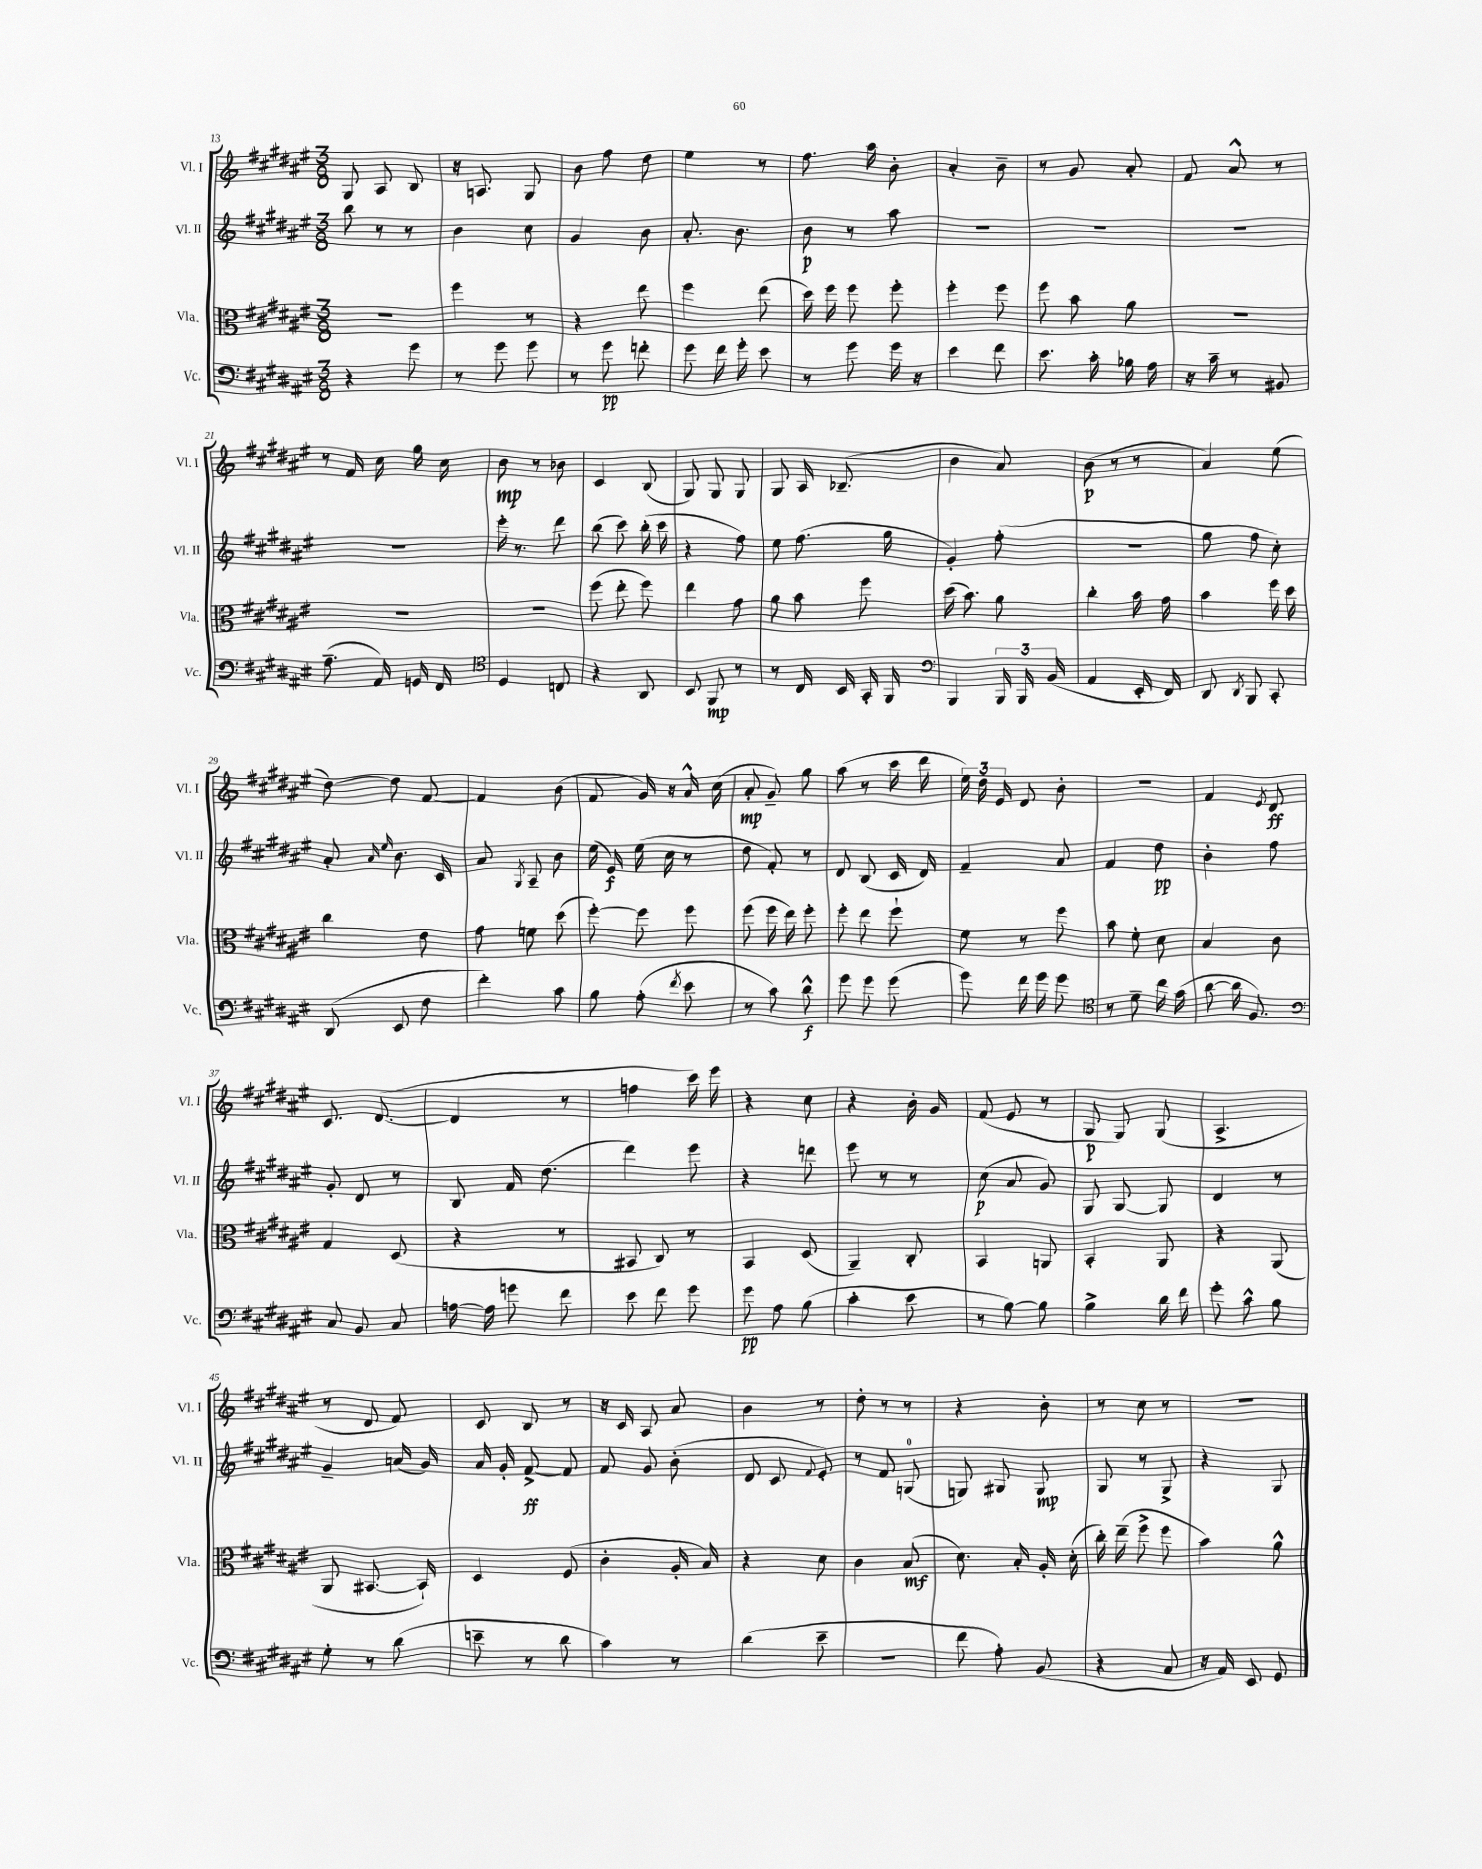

**kern	**dynam	**kern	**dynam	**kern	**dynam	**kern	**dynam
*part4	*part4	*part3	*part3	*part2	*part2	*part1	*part1
*staff4	*staff4	*staff3	*staff3	*staff2	*staff2	*staff1	*staff1
*I"Vc.	*	*I"Vla.	*	*I"Vl. II	*	*I"Vl. I	*
*I'Vc.	*	*I'Vla.	*	*I'Vl. II	*	*I'Vl. I	*
*clefF4	*	*clefC3	*	*clefG2	*	*clefG2	*
*k[f#c#g#d#a#e#]	*	*k[f#c#g#d#a#e#]	*	*k[f#c#g#d#a#e#]	*	*k[f#c#g#d#a#e#]	*
*M3/8	*	*M3/8	*	*M3/8	*	*M3/8	*
=13	=13	=13	=13	=13	=13	=13	=13
4r	.	4.r	.	8bb\	.	8G#/	.
.	.	.	.	8r	.	8A#/	.
8g#\	.	.	.	8r	.	8B/	.
=14	=14	=14	=14	=14	=14	=14	=14
8r	.	4ff#\	.	4b\	.	16r	.
.	.	.	.	.	.	8.An/	.
8g#\	.	.	.	.	.	.	.
8g#\	.	8r	.	8cc#\	.	8G#/	.
=15	=15	=15	=15	=15	=15	=15	=15
8r	.	4r	.	4g#/	.	8b\	.
8g#\	pp	.	.	.	.	8ff#\	.
8fn'\	.	8ee#\	.	8b\	.	8dd#\	.
=16	=16	=16	=16	=16	=16	=16	=16
8g#\	.	4ff#\	.	8.a#'/	.	4ee#\	.
16f#\	.	.	.	.	.	.	.
16g#'\	.	.	.	8.b\	.	.	.
8e#\	.	(8ee#\	.	.	.	8r	.
=17	=17	=17	=17	=17	=17	=17	=17
8r	.	16dd#\)	.	8b\	p	8.ff#\	.
.	.	16ff#\	.	.	.	.	.
8g#\	.	8ff#\	.	8r	.	.	.
.	.	.	.	.	.	16aa#\	.
16g#\	.	8ff#'\	.	8aa#\	.	8b'\	.
16r	.	.	.	.	.	.	.
=18	=18	=18	=18	=18	=18	=18	=18
4e#\	.	4ff#'\	.	4.r	.	4a#'/	.
8f#\	.	8ff#\	.	.	.	8b~\	.
=19	=19	=19	=19	=19	=19	=19	=19
8.e#\	.	8ff#\	.	4.r	.	8r	.
.	.	8b\	.	.	.	8g#/	.
16c#'\	.	.	.	.	.	.	.
16B-X\	.	8a#\	.	.	.	8a#'/	.
16A#\	.	.	.	.	.	.	.
=20	=20	=20	=20	=20	=20	=20	=20
16r	.	4.r	.	4.r	.	8f#/	.
16c#~\	.	.	.	.	.	.	.
8r	.	.	.	.	.	8a#^^/	.
8BB#X/	.	.	.	.	.	8r	.
!!LO:LB:g=z
=21	=21	=21	=21	=21	=21	=21	=21
(8.A#~\	.	4.r	.	4.r	.	8r	.
.	.	.	.	.	.	16f#/	.
16AA#/)	.	.	.	.	.	16cc#\	.
16GGn/	.	.	.	.	.	16gg#\	.
16FF#/	.	.	.	.	.	16cc#\	.
=22	=22	=22	=22	=22	=22	=22	=22
*clefC4	*	*	*	*	*	*	*
4D#/	.	4.r	.	16eee#'\	.	8b\	mp
.	.	.	.	8.r	.	.	.
.	.	.	.	.	.	8r	.
8Cn/	.	.	.	8ddd#\	.	8b-X\	.
=23	=23	=23	=23	=23	=23	=23	=23
4r	.	(8ff#\	.	(8bb\	.	4c#/	.
.	.	8ee#'\	.	8ccc#\)	.	.	.
8AA#/	.	8ff#\)	.	(16bb'\	.	(8B/	.
.	.	.	.	16ccc#\	.	.	.
=24	=24	=24	=24	=24	=24	=24	=24
8BB/	.	4ee#\	.	4r	.	8G#/)	.
8FF#/	mp	.	.	.	.	8G#/	.
8r	.	8g#\	.	8ff#\)	.	8G#/	.
=25	=25	=25	=25	=25	=25	=25	=25
8r	.	8a#\	.	8ee#\	.	8G#/	.
16C#/	.	8b\	.	(8.ff#\	.	16A#/	.
16BB/	.	.	.	.	.	(8.B-X~/	.
16GG#'/	.	8ff#\	.	.	.	.	.
16FF#/	.	.	.	16gg#\	.	.	.
=26	=26	=26	=26	=26	=26	=26	=26
*clefF4	*	*	*	*	*	*	*
4BBB/	.	(16dd#\	.	4g#'/)	.	4b\	.
.	.	8.b\)	.	.	.	.	.
24BBB/	.	8a#\	.	(8ff#'\	.	8a#/)	.
24BBB/	.	.	.	.	.	.	.
(24BB/	.	.	.	.	.	.	.
=27	=27	=27	=27	=27	=27	=27	=27
4AA#/	.	4cc#'\	.	4.r	.	(8b\	p
.	.	.	.	.	.	8r	.
16EE#'/	.	16b\	.	.	.	8r	.
16FF#/)	.	16g#\	.	.	.	.	.
=28	=28	=28	=28	=28	=28	=28	=28
8DD#/	.	4b\	.	8gg#\	.	4a#/)	.
8qDD#/	.	.	.	.	.	.	.
8BBB/	.	.	.	8ff#\	.	.	.
8CC#'/	.	16ff#\	.	8cc#'\)	.	(8ee#\	.
.	.	16dd#\	.	.	.	.	.
!!LO:LB:g=z
=29	=29	=29	=29	=29	=29	=29	=29
(8DD#/	.	4cc#\	.	8a#'/	.	[8dd#\)	.
.	.	.	.	16qqa#/	.	.	.
.	.	.	.	16qqee#/	.	.	.
8EE#/	.	.	.	8.b\	.	8dd#\]	.
8F#\	.	8e#\	.	.	.	[8f#/	.
.	.	.	.	16c#/	.	.	.
=30	=30	=30	=30	=30	=30	=30	=30
4f#'\)	.	8g#\	.	8a#/	.	4f#/]	.
.	.	.	.	8qG#/	.	.	.
.	.	8fn\	.	8A#~/	.	.	.
8c#\	.	(8dd#\	.	8b\	.	(8b\	.
=31	=31	=31	=31	=31	=31	=31	=31
8B\	.	[8ff#'\)	.	(16ee#\	.	8f#/	.
.	.	.	.	16e#/)	f	.	.
(8A#'\	.	8ff#\]	.	(16ee#\	.	16g#/)	.
.	.	.	.	16cc#\	.	16r	.
8qf#/	.	.	.	.	.	.	.
8e#\	.	8ff#\	.	8r	.	16a#^^/	.
.	.	.	.	.	.	(16cc#\	.
=32	=32	=32	=32	=32	=32	=32	=32
8r	.	(8ff#\	.	8dd#\	.	8a#'/	mp
8c#\)	.	16ff#\	.	8f#'/)	.	8g#~/)	.
.	.	16ee#\)	.	.	.	.	.
8d#^^\	f	8ff#'\	.	8r	.	8gg#\	.
=33	=33	=33	=33	=33	=33	=33	=33
8g#\	.	8ff#'\	.	8d#/	.	(8aa#\	.
8g#\	.	8ee#\	.	(8B/	.	8r	.
(8g#\	.	8ff#`\	.	16c#/	.	16ccc#\	.
.	.	.	.	16d#/)	.	16ddd#\	.
=34	=34	=34	=34	=34	=34	=34	=34
8g#\)	.	8f#\	.	4f#~/	.	24ee#\)	.
.	.	.	.	.	.	24dd#\	.
.	.	.	.	.	.	24e#/	.
16f#\	.	8r	.	.	.	8d#/	.
16g#\	.	.	.	.	.	.	.
8g#\	.	8ff#\	.	8a#/	.	8b'\	.
=35	=35	=35	=35	=35	=35	=35	=35
*clefC4	*	*	*	*	*	*	*
8r	.	8b\	.	4f#/	.	4.r	.
8d#~\	.	8f#'\	.	.	.	.	.
16cc#\	.	8d#\	.	8dd#\	pp	.	.
(16g#\	.	.	.	.	.	.	.
=36	=36	=36	=36	=36	=36	=36	=36
[8a#\	.	4B/	.	4b'\	.	4f#/	.
16a#\]	.	.	.	.	.	.	.
8.F#/)	.	.	.	.	.	.	.
.	.	.	.	.	.	8qe#/	.
.	.	8c#\	.	8ff#\	.	8d#/	ff
!!LO:LB:g=z
=37	=37	=37	=37	=37	=37	=37	=37
*clefF4	*	*	*	*	*	*	*
8C#/	.	4G#/	.	8g#'/	.	8.c#/	.
8BB/	.	.	.	8d#/	.	.	.
.	.	.	.	.	.	([8.d#/	.
8C#/	.	(8D#/	.	8r	.	.	.
=38	=38	=38	=38	=38	=38	=38	=38
[16An\	.	4r	.	8B/	.	4d#/]	.
16A\]	.	.	.	.	.	.	.
8gn\	.	.	.	16f#/	.	.	.
.	.	.	.	(8.dd#\	.	.	.
8f#\	.	8r	.	.	.	8r	.
=39	=39	=39	=39	=39	=39	=39	=39
8e#\	.	8BB#X/	.	4ddd#\)	.	4ffn\	.
8f#\	.	8C#/)	.	.	.	.	.
8g#\	.	8r	.	8eee#\	.	16ccc#\)	.
.	.	.	.	.	.	16eee#\	.
=40	=40	=40	=40	=40	=40	=40	=40
8g#\	pp	4BB/	.	4r	.	4r	.
8A#\	.	.	.	.	.	.	.
(8B\	.	(8D#/	.	8dddn\	.	8cc#\	.
=41	=41	=41	=41	=41	=41	=41	=41
4c#'\	.	4AA#~/)	.	8eee#\	.	4r	.
.	.	.	.	8r	.	.	.
8e#\	.	8C#'/	.	8r	.	16b'\	.
.	.	.	.	.	.	16g#/	.
=42	=42	=42	=42	=42	=42	=42	=42
8r	.	4BB/	.	(8cc#\	p	(8f#/	.
[8B\)	.	.	.	8a#/	.	8e#/	.
8B\]	.	8AAn/	.	8g#/)	.	8r	.
=43	=43	=43	=43	=43	=43	=43	=43
4B^\	.	4BB'/	.	8G#/	.	8G#/	p
.	.	.	.	[8G#/	.	8G#/)	.
16d#\	.	8AA#/	.	8G#/]	.	(8G#/	.
16f#\	.	.	.	.	.	.	.
=44	=44	=44	=44	=44	=44	=44	=44
8g#'\	.	4r	.	4d#/	.	4.A#^/	.
8c#^^\	.	.	.	.	.	.	.
8B\	.	(8AA#/	.	8r	.	.	.
!!LO:LB:g=z
=45	=45	=45	=45	=45	=45	=45	=45
8G#'\	.	8AA#/	.	4g#~/	.	8r	.
8r	.	[8.BB#X/	.	.	.	8d#/	.
(8d#\	.	.	.	(16an/	.	8f#/)	.
.	.	16BB#`/])	.	16g#/)	.	.	.
=46	=46	=46	=46	=46	=46	=46	=46
8en~\	.	4D#/	.	16a#/	.	8c#/	.
.	.	.	.	16g#'/	.	.	.
8r	.	.	.	[8f#^/	ff	8B/	.
8d#\	.	(8F#/	.	8f#/]	.	8r	.
=47	=47	=47	=47	=47	=47	=47	=47
4c#\)	.	4c#'\	.	8f#/	.	16r	.
.	.	.	.	.	.	16c#/	.
.	.	.	.	8g#/	.	8A#/	.
8r	.	16A#'/	.	(8b'\	.	8a#/	.
.	.	16B/)	.	.	.	.	.
=48	=48	=48	=48	=48	=48	=48	=48
(4d#\	.	4r	.	8d#/	.	4b\	.
.	.	.	.	8c#/	.	.	.
.	.	.	.	8qqf#/	.	.	.
8e#~\	.	8d#\	.	8e#'/)	.	8r	.
=49	=49	=49	=49	=49	=49	=49	=49
4.r	.	4c#\	.	8r	.	8dd#'\	.
.	.	.	.	8f#/	.	8r	.
.	.	(8B/	mf	(8Gn/	.	8r	.
=50	=50	=50	=50	=50	=50	=50	=50
8f#\	.	8.d#\)	.	8Gn/)	.	4r	.
8A#'\)	.	.	.	8G#X/	.	.	.
.	.	16B'/	.	.	.	.	.
(8BB/	.	16A#'/	.	8G#/	mp	8b'\	.
.	.	(16d#'\	.	.	.	.	.
=51	=51	=51	=51	=51	=51	=51	=51
4r	.	16cc#'\)	.	8G#/	.	8r	.
.	.	(16ee#~\	.	.	.	.	.
.	.	8ff#^\	.	8r	.	8cc#\	.
8C#/	.	8ff#\	.	8G#^/	.	8r	.
=52	=52	=52	=52	=52	=52	=52	=52
16r	.	4b\)	.	4r	.	4.r	.
16AA#/)	.	.	.	.	.	.	.
8EE#/	.	.	.	.	.	.	.
8GG#/	.	8a#^^\	.	8G#/	.	.	.
==	==	==	==	==	==	==	==
*-	*-	*-	*-	*-	*-	*-	*-
